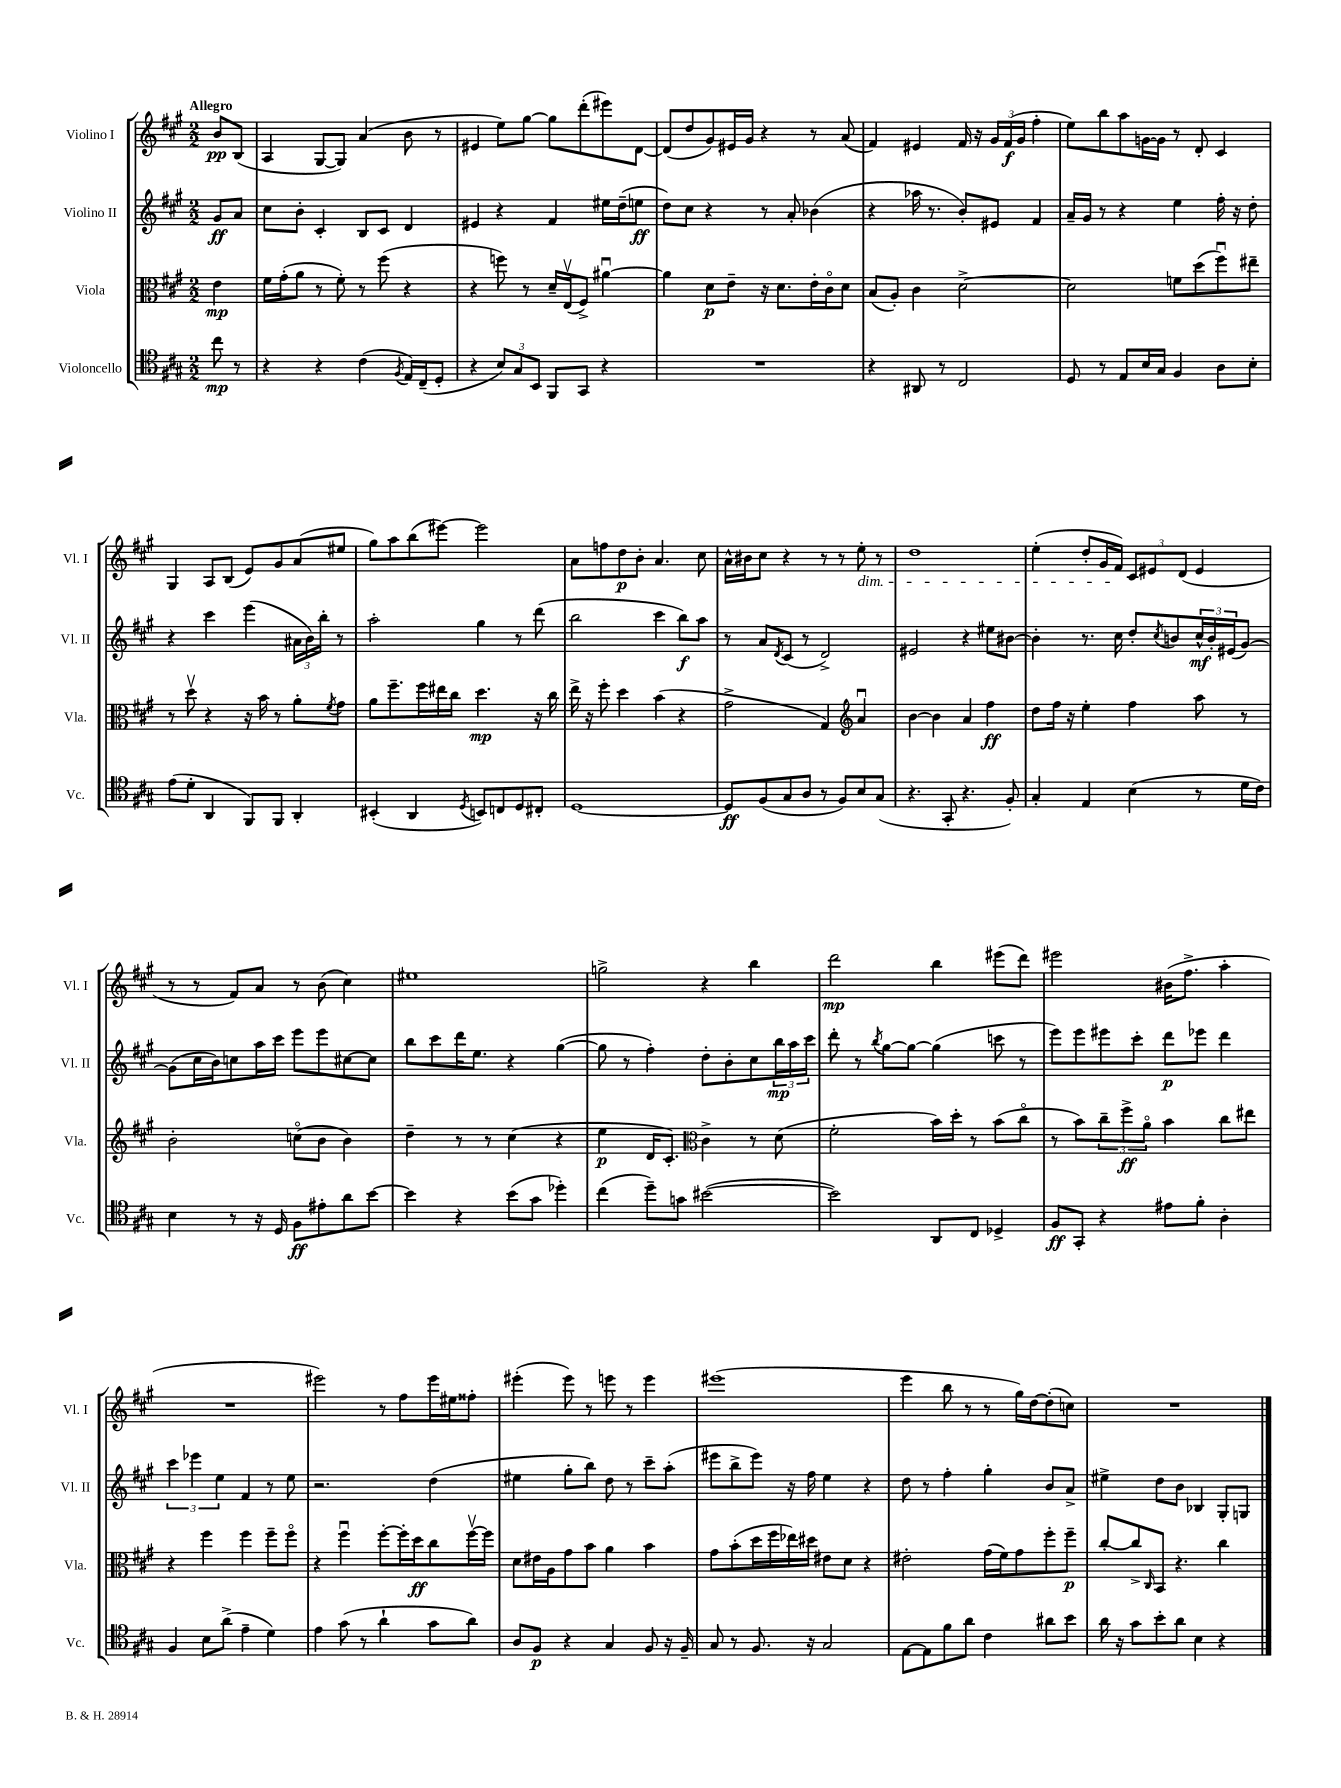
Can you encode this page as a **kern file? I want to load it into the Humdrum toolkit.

**kern	**dynam	**kern	**dynam	**kern	**dynam	**kern	**dynam
*part4	*part4	*part3	*part3	*part2	*part2	*part1	*part1
*staff4	*staff4	*staff3	*staff3	*staff2	*staff2	*staff1	*staff1
*I"Violoncello	*	*I"Viola	*	*I"Violino II	*	*I"Violino I	*
*I'Vc.	*	*I'Vla.	*	*I'Vl. II	*	*I'Vl. I	*
*clefC4	*	*clefC3	*	*clefG2	*	*clefG2	*
*k[f#c#g#]	*	*k[f#c#g#]	*	*k[f#c#g#]	*	*k[f#c#g#]	*
*M2/2	*	*M2/2	*	*M2/2	*	*M2/2	*
=	=	=	=	=	=	=	=
!	!	!	!	!	!	!LO:TX:a:B:t=Allegro	!
8cc#\	mp	4e\	mp	8g#/L	ff	8b/L	pp
8r	.	.	.	8a/J	.	(8B/J	.
=1	=1	=1	=1	=1	=1	=1	=1
4r	.	16f#\LL	.	8cc#\L	.	4A/	.
.	.	(16g#'\J	.	.	.	.	.
.	.	8a\J	.	8b'\J	.	.	.
4r	.	8r	.	4c#'/	.	[8G#/L	.
.	.	8f#'\)	.	.	.	8G#/J])	.
(4c#\	.	8r	.	8B/L	.	(4a/	.
.	.	(8ff#\	.	8c#/J	.	.	.
8qF#/	.	.	.	.	.	.	.
16E/LL)	.	4r	.	4d/	.	8b\	.
(16C#~/J	.	.	.	.	.	.	.
8D'/J	.	.	.	.	.	8r	.
=2	=2	=2	=2	=2	=2	=2	=2
4r	.	4r	.	4e#X/	.	4e#X/	.
12B/L)	.	8ffn\)	.	4r	.	8ee\L)	.
12G#/	.	.	.	.	.	.	.
.	.	8r	.	.	.	[8gg#\J	.
12BB/J	.	.	.	.	.	.	.
8FF#/L	.	16d~/LL	.	4f#/	.	8gg#\L]	.
.	.	(16Ev/J	.	.	.	.	.
8GG#/J	.	8F#^/J)	.	.	.	(8ddd'\	.
4r	.	[4a#Xu\	.	16ee#X\LL	.	8eee#X\)	.
.	.	.	.	(16dd~\J	.	.	.
.	.	.	.	8een\J	ff	[8d\J	.
=3	=3	=3	=3	=3	=3	=3	=3
1r	.	4a#\]	.	8dd\L)	.	(8d/L]	.
.	.	.	.	8cc#\J	.	8dd/	.
.	.	8d\L	p	4r	.	8g#/)	.
.	.	8e~\J	.	.	.	16e#X/L	.
.	.	.	.	.	.	16g#/JJ	.
.	.	16r	.	8r	.	4r	.
.	.	8.d\L	.	.	.	.	.
.	.	.	.	8a'/	.	.	.
.	.	16e'\L	.	(4b-X\	.	8r	.
.	.	16c#\J	.	.	.	.	.
.	.	8d\J	.	.	.	(8a/	.
=4	=4	=4	=4	=4	=4	=4	=4
4r	.	(8B/L	.	4r	.	4f#/)	.
.	.	8A'/J)	.	.	.	.	.
8AA#X/	.	4c#\	.	16aa-X\	.	4e#X/	.
.	.	.	.	8.r	.	.	.
8r	.	.	.	.	.	.	.
2C#/	.	[2d^\	.	8b'/L)	.	16f#/	.
.	.	.	.	.	.	16r	.
.	.	.	.	8e#X/J	.	24g#/LL	.
.	.	.	.	.	.	(24f#/	f
.	.	.	.	.	.	24g#/JJ	.
.	.	.	.	4f#/	.	4ff#'\	.
=5	=5	=5	=5	=5	=5	=5	=5
8D/	.	2d\]	.	16a~/LL	.	8ee\L)	.
.	.	.	.	16g#/JJ	.	.	.
8r	.	.	.	8r	.	8bb\	.
8E/L	.	.	.	4r	.	8aa\	.
16B/L	.	.	.	.	.	[16gn\L	.
16G#/JJ	.	.	.	.	.	16g\JJ]	.
4F#/	.	8fn\L	.	4ee\	.	8r	.
.	.	(8dd\	.	.	.	8d'/	.
8A\L	.	8ff#u\)	.	16ff#'\	.	4c#/	.
.	.	.	.	16r	.	.	.
8B'\J	.	8ee#X~\J	.	8dd'\	.	.	.
!!LO:LB:g=z
=6	=6	=6	=6	=6	=6	=6	=6
(8e\L	.	8r	.	4r	.	4G#/	.
8d'\J	.	8ddv\	.	.	.	.	.
4AA/	.	4r	.	4ccc#\	.	8A/L	.
.	.	.	.	.	.	(8B/J	.
8FF#/L)	.	16r	.	(4eee\	.	8e/L)	.
.	.	16b\	.	.	.	.	.
8FF#/J	.	8r	.	.	.	8g#/	.
4AA'/	.	8a'\L	.	24a#X\LL	.	(8a/	.
.	.	.	.	24b\)	.	.	.
.	.	.	.	24bb'\JJ	.	.	.
.	.	8qf#/	.	.	.	.	.
.	.	8g#\J	.	8r	.	8ee#X/J	.
=7	=7	=7	=7	=7	=7	=7	=7
(4BB#X'/	.	8a\L	.	2aa'\	.	8gg#\L)	.
.	.	8.ff#~\	.	.	.	8aa\	.
4AA/	.	.	.	.	.	(8bb\	.
.	.	16ff#\L	.	.	.	.	.
.	.	16ee#X\	.	.	.	[8eee#X\J)	.
.	.	16cc#\JJ	.	.	.	.	.
8qD/	.	.	.	.	.	.	.
8BBn/L)	.	4.dd\	mp	4gg#\	.	2eee#\]	.
8Cn/	.	.	.	.	.	.	.
8D/	.	.	.	8r	.	.	.
8C#X'/J	.	16r	.	(8ddd\	.	.	.
.	.	16cc#\	.	.	.	.	.
=8	=8	=8	=8	=8	=8	=8	=8
[1D	.	16ee^\	.	2bb\	.	8a\L	.
.	.	16r	.	.	.	.	.
.	.	8ff#'\	.	.	.	8ffn\	.
.	.	4dd\	.	.	.	8dd\	p
.	.	.	.	.	.	8b'\J	.
.	.	(4b\	.	4ccc#\	.	4.a/	.
.	.	4r	.	8bb\L)	f	.	.
.	.	.	.	8aa\J	.	8cc#\	.
=9	=9	=9	=9	=9	=9	=9	=9
8D/L]	ff	2g#^\	.	8r	.	16a^^\LL	.
.	.	.	.	.	.	16b#X\J	.
(8F#/	.	.	.	8a/L	.	8cc#\J	.
.	.	.	.	8qd/	.	.	.
8G#/	.	.	.	(8c#/J	.	4r	.
8A/J	.	.	.	8r	.	.	.
8r	.	4G#/)	.	2d^/)	.	8r	.
8F#/L)	.	.	.	.	.	8r	.
*	*	*clefG2	*	*	*	*	*
!	!	!	!	!	!	!LO:TX:b:i:t=dim.	!
8B/	.	4au/	.	.	.	8ee'\	.
(8G#/J	.	.	.	.	.	8r	.
=10	=10	=10	=10	=10	=10	=10	=10
4.r	.	[4b\	.	2e#X/	.	1dd	.
.	.	4b\]	.	.	.	.	.
8GG#'/	.	.	.	.	.	.	.
4.r	.	4a/	.	4r	.	.	.
.	.	4ff#\	ff	8ee#X\L	.	.	.
8F#'/)	.	.	.	[8b#X\J	.	.	.
=11	=11	=11	=11	=11	=11	=11	=11
4G#'/	.	8dd\L	.	4b#'\]	.	(4ee'\	.
.	.	16ff#\Jk	.	.	.	.	.
.	.	16r	.	.	.	.	.
4E/	.	4ee'\	.	8.r	.	8dd'/L	.
.	.	.	.	.	.	16g#/L	.
.	.	.	.	16cc#\	.	16f#/JJ)	.
(4B\	.	4ff#\	.	8dd'/L	.	12c#/L	.
.	.	.	.	.	.	12e#X/	.
.	.	.	.	8qcc#/	.	.	.
.	.	.	.	8bn/	.	.	.
.	.	.	.	.	.	(12d/J	.
8r	.	8aa\	.	24cc#^^/L	mf	4e#/	.
.	.	.	.	24b'/	.	.	.
.	.	.	.	(24e#X/J	.	.	.
16d\LL	.	8r	.	[8g#/J)	.	.	.
16c#\JJ)	.	.	.	.	.	.	.
!!LO:LB:g=z
=12	=12	=12	=12	=12	=12	=12	=12
4B\	.	2b'\	.	(8g#\L]	.	8r	.
.	.	.	.	16cc#\L	.	8r	.
.	.	.	.	16b\J)	.	.	.
8r	.	.	.	8ccn\	.	8f#/L)	.
16r	.	.	.	16aa\L	.	8a/J	.
16D/	.	.	.	16ccc#\JJ	.	.	.
8F#\L	ff	(8ccn\L	.	8eee\L	.	8r	.
8e#X'\	.	8b\J	.	8eee\	.	(8b\	.
8a\	.	4b\)	.	[8cc#X\	.	4cc#\)	.
[8b\J	.	.	.	8cc#\J]	.	.	.
=13	=13	=13	=13	=13	=13	=13	=13
4b\]	.	4dd~\	.	8bb\L	.	1ee#X	.
.	.	.	.	8ccc#\	.	.	.
4r	.	8r	.	16ddd\K	.	.	.
.	.	.	.	8.ee\J	.	.	.
.	.	8r	.	.	.	.	.
(8b\L	.	(4cc#\	.	4r	.	.	.
8g#\J	.	.	.	.	.	.	.
4dd-X'\)	.	4r	.	([4gg#\	.	.	.
=14	=14	=14	=14	=14	=14	=14	=14
(4cc#\	.	4ee\	p	8gg#\]	.	2ggn^\	.
.	.	.	.	8r	.	.	.
8dd~\L)	.	16d/KL	.	4ff#'\)	.	.	.
.	.	8.c#'/J)	.	.	.	.	.
8gn\J	.	.	.	.	.	.	.
*	*	*clefC3	*	*	*	*	*
([2b#X\	.	4c#^\	.	8dd'\L	.	4r	.
.	.	.	.	8b'\	.	.	.
.	.	8r	.	8cc#\	.	4bb\	.
.	.	(8d\	.	24bb\L	mp	.	.
.	.	.	.	24aa\	.	.	.
.	.	.	.	24ccc#\JJ	.	.	.
=15	=15	=15	=15	=15	=15	=15	=15
2b#\])	.	2f#'\	.	8ddd'\	.	2ddd\	mp
.	.	.	.	8r	.	.	.
.	.	.	.	8qbb/	.	.	.
.	.	.	.	[8gg#\L	.	.	.
.	.	.	.	8gg#\J_	.	.	.
8AA/L	.	16b\LL)	.	(4gg#\]	.	4bb\	.
.	.	16dd'\JJ	.	.	.	.	.
8C#/J	.	8r	.	.	.	.	.
4D-X^/	.	(8b\L	.	8cccn\	.	(8eee#X\L	.
.	.	8cc#\J	.	8r	.	8ddd\J)	.
=16	=16	=16	=16	=16	=16	=16	=16
8F#/L	ff	8r	.	8eee\L)	.	2eee#X\	.
8GG#'/J	.	8b\L)	.	8eee\	.	.	.
4r	.	12cc#~\	.	8eee#X\	.	.	.
.	.	12ff#^\	ff	.	.	.	.
.	.	.	.	8ccc#'\J	.	.	.
.	.	12a\J	.	.	.	.	.
8e#X\L	.	4b\	.	8ddd\L	p	(16b#X\KL	.
.	.	.	.	.	.	8.ff#^\J	.
8f#'\J	.	.	.	8eee-X\J	.	.	.
4A'\	.	8cc#\L	.	4ddd\	.	4aa'\	.
.	.	8ee#X\J	.	.	.	.	.
!!LO:LB:g=z
=17	=17	=17	=17	=17	=17	=17	=17
4F#/	.	4r	.	6ccc#\	.	1r	.
.	.	.	.	6eee-X\	.	.	.
8B\L	.	4ff#\	.	.	.	.	.
.	.	.	.	6ee\	.	.	.
(8a^\J	.	.	.	.	.	.	.
4e~\	.	4ff#\	.	4f#/	.	.	.
4d\)	.	8ff#~\L	.	8r	.	.	.
.	.	8ff#\J	.	8ee\	.	.	.
=18	=18	=18	=18	=18	=18	=18	=18
4e\	.	4r	.	2.r	.	2eee#X\)	.
(8g#\	.	4ff#u\	.	.	.	.	.
8r	.	.	.	.	.	.	.
4a`\	.	[8ff#'\L	.	.	.	8r	.
.	.	16ff#'\L]	.	.	.	8ff#\L	.
.	.	16dd\J	ff	.	.	.	.
8g#\L	.	8cc#\	.	(4dd\	.	16eee#\L	.
.	.	.	.	.	.	16ee#X\J	.
8a\J)	.	[16ff#v\L	.	.	.	8ff##X'\J	.
.	.	16ff#\JJ]	.	.	.	.	.
=19	=19	=19	=19	=19	=19	=19	=19
8A/L	.	8d\L	.	4ee#X\	.	(4eee#X'\	.
8F#/J	p	16e#X\L	.	.	.	.	.
.	.	16A\J	.	.	.	.	.
4r	.	8g#\	.	8gg#'\L	.	8eee#\)	.
.	.	8b\J	.	8bb\J)	.	8r	.
4G#/	.	4a\	.	8dd\	.	8eeen\	.
.	.	.	.	8r	.	8r	.
8F#/	.	4b\	.	8ccc#~\L	.	4eee\	.
16r	.	.	.	(8aa'\J	.	.	.
16F#~/	.	.	.	.	.	.	.
=20	=20	=20	=20	=20	=20	=20	=20
8G#/	.	8g#\L	.	8eee#X\L	.	(1eee#X	.
8r	.	(8b'\	.	8bb^\	.	.	.
8.F#/	.	16dd\L	.	8eee#\J)	.	.	.
.	.	16ff#\	.	.	.	.	.
.	.	16ee-X\)	.	16r	.	.	.
16r	.	16dd#X\JJ	.	16ff#\	.	.	.
2G#/	.	8e#X\L	.	4ee\	.	.	.
.	.	8d\J	.	.	.	.	.
.	.	4r	.	4r	.	.	.
=21	=21	=21	=21	=21	=21	=21	=21
[8E\L	.	2e#X'\	.	8dd\	.	4eee\	.
8E\]	.	.	.	8r	.	.	.
8f#\	.	.	.	4ff#'\	.	8bb\	.
8a\J	.	.	.	.	.	8r	.
4c#\	.	(16g#\LL	.	4gg#'\	.	8r	.
.	.	16f#\J)	.	.	.	.	.
.	.	8g#\	.	.	.	16gg#\LL)	.
.	.	.	.	.	.	[16dd\J	.
8a#X\L	.	8ff#'\	.	8b/L	.	(8dd'\]	.
8b\J	.	8ff#~\J	p	8a^/J	.	8ccn\J)	.
=22	=22	=22	=22	=22	=22	=22	=22
16a\	.	[8cc#'/L	.	4ee#X^\	.	1r	.
16r	.	.	.	.	.	.	.
8g#\L	.	8cc#^/]	.	.	.	.	.
.	.	16qqC#/	.	.	.	.	.
8b'\	.	8BB/J	.	8dd\L	.	.	.
8a\J	.	4.r	.	8b\J	.	.	.
4B\	.	.	.	4B-X/	.	.	.
4r	.	4cc#\	.	8G#'/L	.	.	.
.	.	.	.	8Gn/J	.	.	.
==	==	==	==	==	==	==	==
*-	*-	*-	*-	*-	*-	*-	*-
